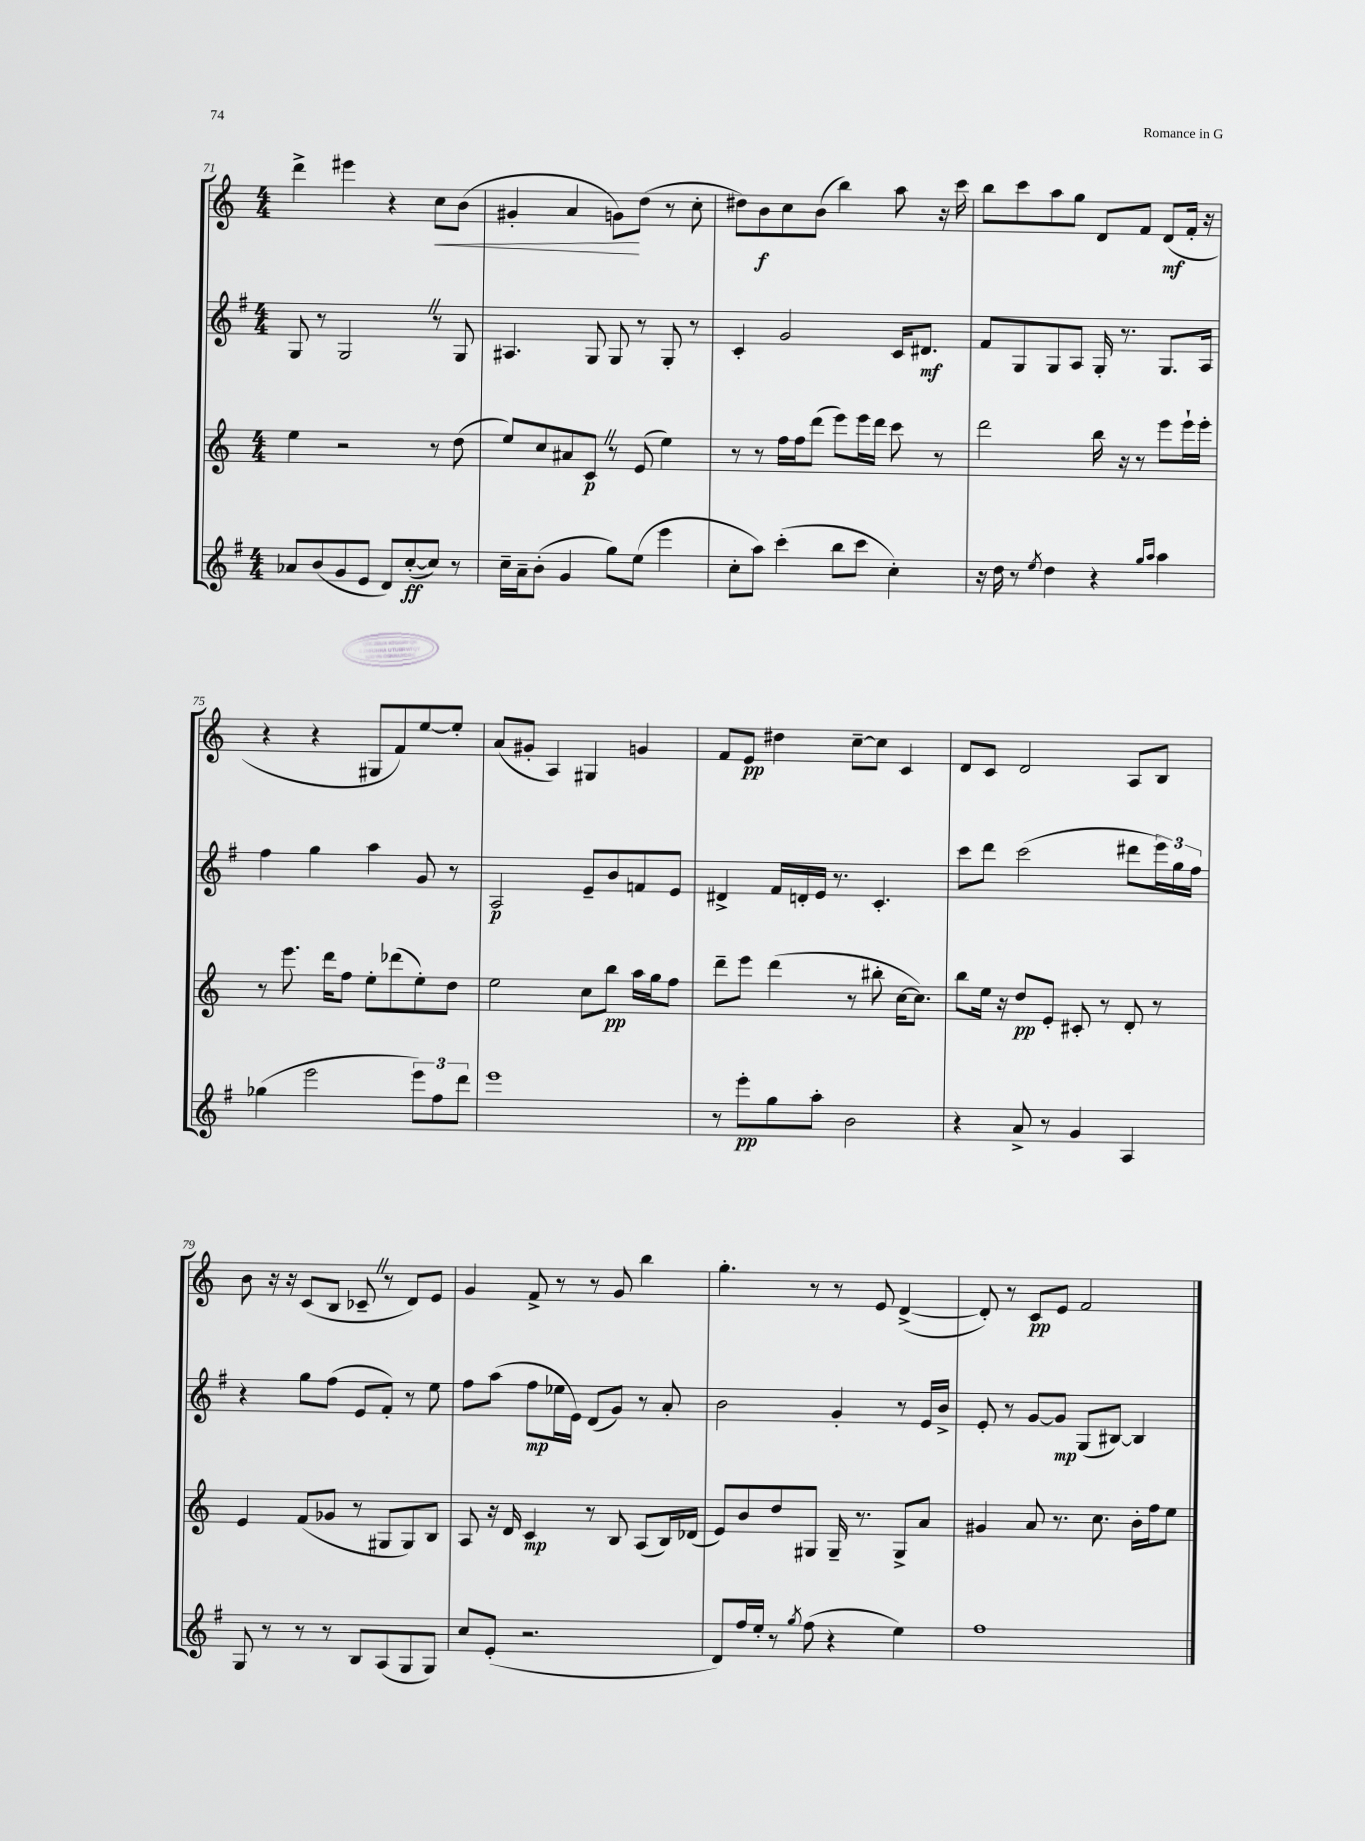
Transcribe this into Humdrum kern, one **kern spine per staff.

**kern	**kern	**kern	**kern
*staff4	*staff3	*staff2	*staff1
*clefG2	*clefG2	*clefG2	*clefG2
*k[f#]	*k[]	*k[f#]	*k[]
*M4/4	*M4/4	*M4/4	*M4/4
8a-	4ee	8G	4ddd^
(8b	.	8r	.
8g	2r	2G	4eee#
8e	.	.	.
8d)	.	.	4r
([8cc'	.	.	.
8cc])	8r	8r	8cc
8r	(8dd	8G	(8b
=	=	=	=
16cc~	8ee)	4.A#	4g#'
16a~	.	.	.
(8b'	8cc	.	.
4g	8a#	.	4a
.	8c	8G	.
8gg)	8r	8G	8g)
(8ee	(8e	8r	(8dd
4eee	4ee)	8G'	8r
.	.	8r	8cc'
=	=	=	=
8cc'	8r	4c'	8dd#)
8aa)	8r	.	8b
(4ccc'	16ff	2g	8cc
.	16ff	.	.
.	(8ddd	.	(8b
8bb	8eee)	.	4bb)
8ccc	16eee	.	.
.	16ddd	.	.
4cc')	8ccc	16c	8aa
.	.	8.d#	.
.	8r	.	16r
.	.	.	16ccc
=	=	=	=
16r	2ddd	8f#	8bb
16dd	.	.	.
8r	.	8G	8ccc
8qee	.	.	.
4dd	.	8G	8aa
.	.	8A	8gg
4r	16bb	16G'	8d
.	16r	8.r	.
.	8r	.	8f
16qqgg	.	.	.
16qqaa	.	.	.
4aa	8eee	8.G	(8d
.	16eee`	.	16f'
.	16eee'	16A	16r
=	=	=	=
(4gg-	8r	4ff#	4r
.	8.eee	.	.
2eee	.	4gg	4r
.	16ddd	.	.
.	8ff	.	.
.	8ee'	4aa	8G#
.	(8ddd-	.	8f)
12eee)	8ee')	8g	[8ee
12ff#	.	.	.
.	8dd	8r	8ee']
12ddd	.	.	.
=	=	=	=
1eee	2ee	2A	(8a
.	.	.	8g#'
.	.	.	4A)
.	8cc	8e~	4G#
.	8bb	8b	.
.	16aa	8f	4g
.	16gg	.	.
.	8ff	8e	.
=	=	=	=
8r	8ddd~	4d#^	8f
8eee'	8eee	.	8e
8gg	(4ddd	16f#	4dd#
.	.	16d'	.
8aa'	.	16e	.
.	.	8.r	.
2b	8r	.	[8cc~
.	8bb#'	4.c'	8cc]
.	[16cc	.	4c
.	8.cc])	.	.
=	=	=	=
4r	8bb	8ccc	8d
.	16ee	8ddd	8c
.	16r	.	.
8a^	8dd	(2ccc	2d
8r	8e'	.	.
4g	8c#'	.	.
.	8r	.	.
4A	8d'	8ddd#	8A
.	8r	24eee)	8B
.	.	24gg	.
.	.	24ff#	.
=	=	=	=
8G	4e	4r	8b
8r	.	.	16r
.	.	.	16r
8r	(8f	8gg	(8c
8r	8g-	(8ff#	8B
8B	8r	8e	8c-~
(8A	8G#	8f#')	8r
8G	8G#)	8r	8d)
8G)	8B	8ee	8e
=	=	=	=
8cc	8A	8ff#	4g
(8e'	16r	(8aa	.
.	16d	.	.
2.r	4c	8ff#	8f^
.	.	16ee-	8r
.	.	16e)	.
.	8r	(8d	8r
.	8B	8g)	8g
.	(8A	8r	4bb
.	16B)	8a'	.
.	(16d-	.	.
=	=	=	=
8d)	8e)	2b	4.gg'
16ff#	8b	.	.
16ee'	.	.	.
8r	8dd	.	.
8qgg	.	.	.
(8ff#	8G#	.	8r
4r	16G#~	4g'	8r
.	8.r	.	.
.	.	.	8e
4ee)	8G#^	8r	([4d^
.	8a	16e	.
.	.	16b^	.
=	=	=	=
1ff#	4g#	8e'	8d'])
.	.	8r	8r
.	8a	[8g	8c
.	8.r	8g]	8e
.	.	(8G	2f
.	8.cc	.	.
.	.	[8B#)	.
.	16b'	4B#]	.
.	16ff	.	.
.	8ee	.	.
==	==	==	==
*-	*-	*-	*-
